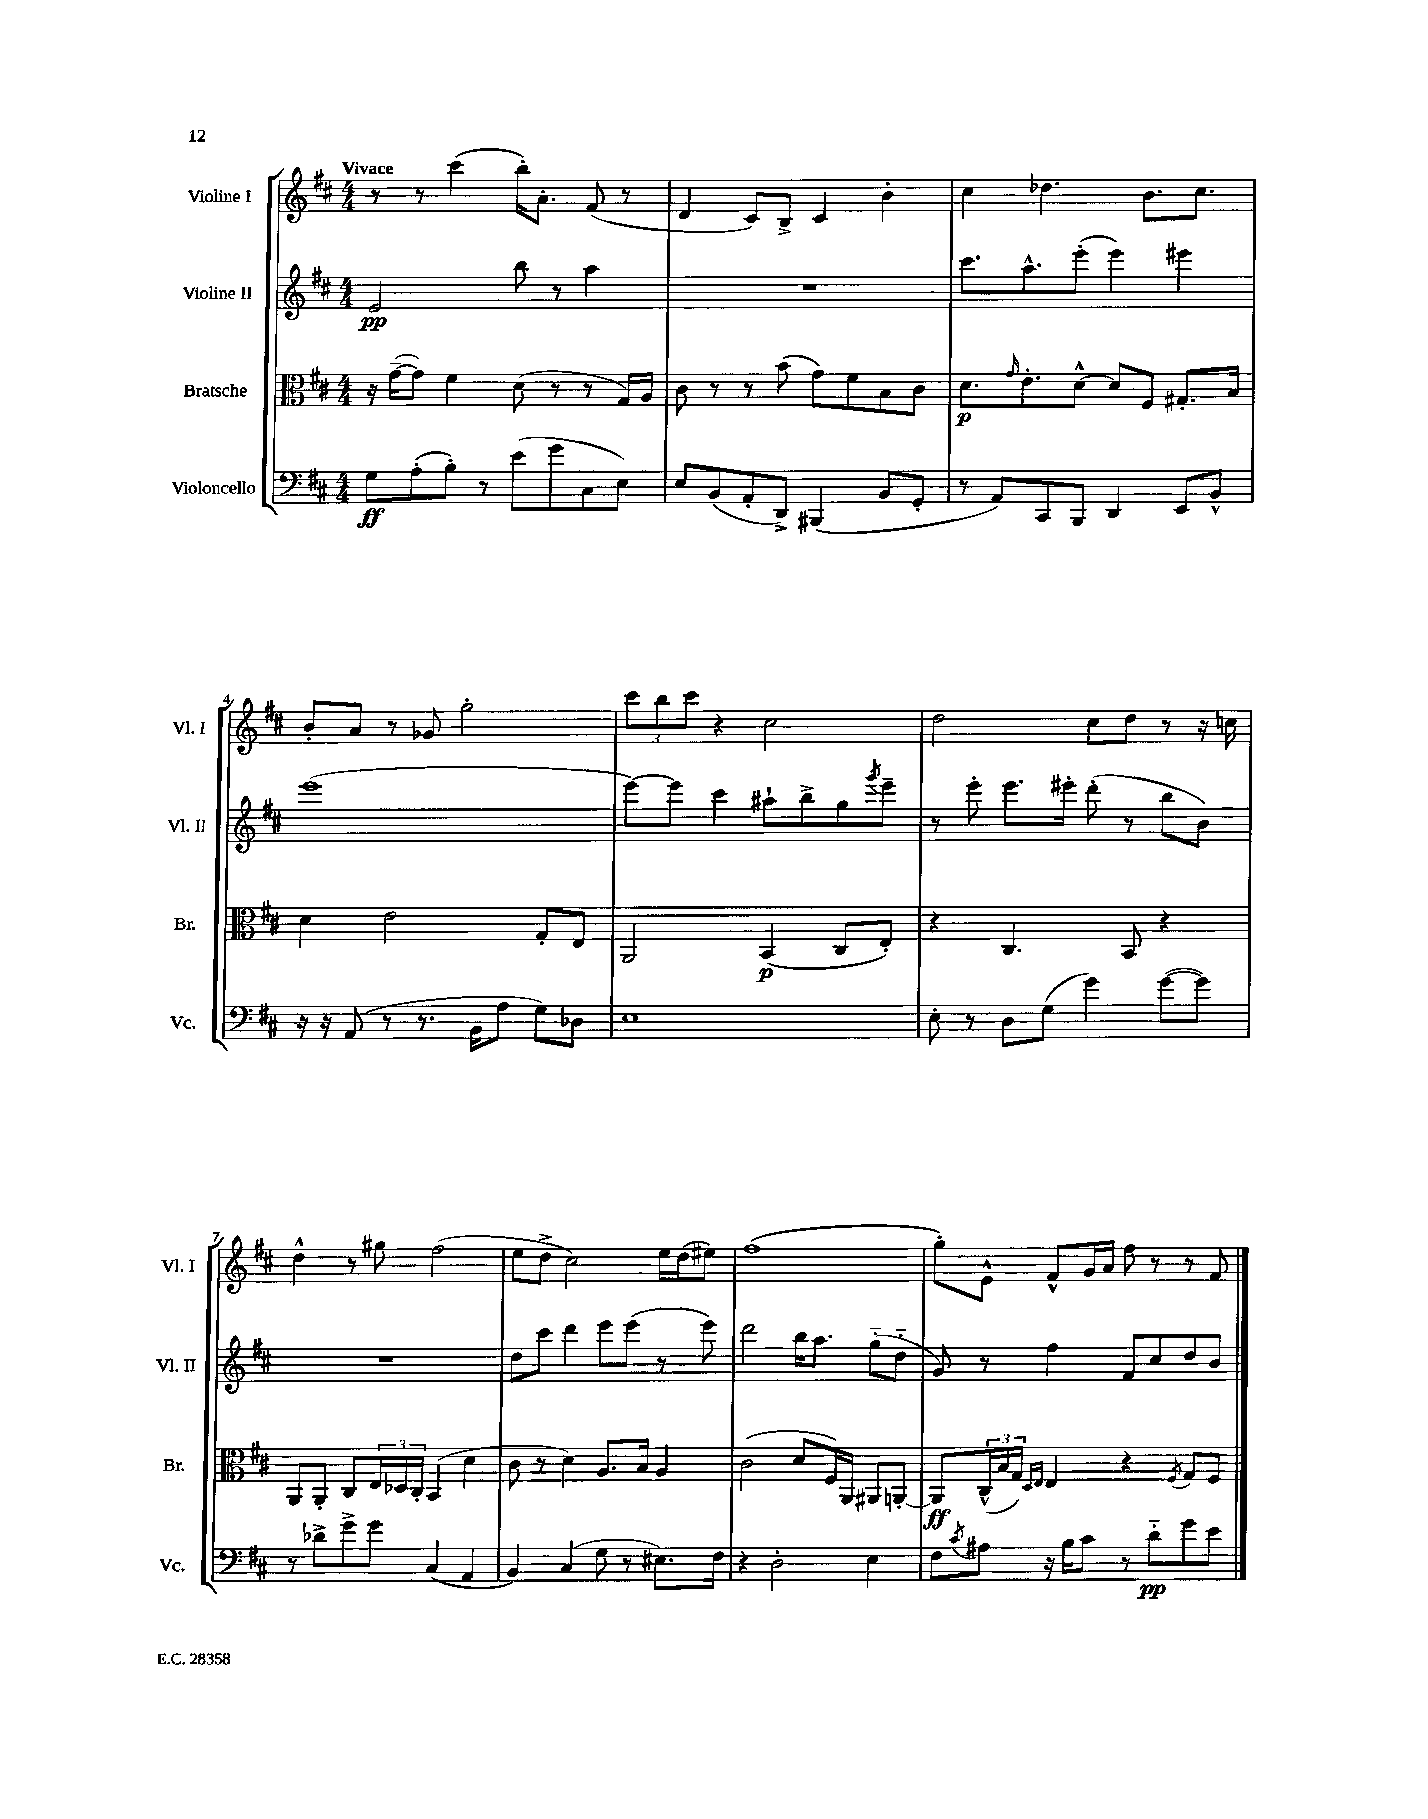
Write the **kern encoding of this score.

**kern	**kern	**kern	**kern
*staff4	*staff3	*staff2	*staff1
*clefF4	*clefC3	*clefG2	*clefG2
*k[f#c#]	*k[f#c#]	*k[f#c#]	*k[f#c#]
*M4/4	*M4/4	*M4/4	*M4/4
8G	16r	2e	8r
.	([16g~	.	.
(8A'	8g])	.	8r
8B')	4f#	.	(4ccc#
8r	.	.	.
(8e	(8d	8bb	16bb')
.	.	.	8.a'
8g	8r	8r	.
8C#	8r	4aa	(8f#
8E)	16G)	.	8r
.	16A	.	.
=	=	=	=
8E	8c#	1r	4d
(8BB	8r	.	.
8AA'	8r	.	8c#)
8DD^)	(8b	.	8B^
(4BBB#	8g)	.	4c#
.	8f#	.	.
8BB	8B	.	4b'
8GG'	8c#	.	.
=	=	=	=
8r	8.d	8.ccc#	4cc#
8AA)	.	.	.
.	16qqg	.	.
.	8.e'	8.aa^^	.
8CC#	.	.	4.dd-
8BBB	[8d^^	(8eee'	.
4DD	8d]	4eee)	.
.	8F#	.	8.b
8EE	8.G#'	4eee#	.
.	.	.	8.cc#
8BB^^	.	.	.
.	16B	.	.
=	=	=	=
16r	4d	(1eee	8b'
16r	.	.	.
(8AA	.	.	8a
8r	2e	.	8r
8.r	.	.	8g-
.	.	.	2gg'
16BB	.	.	.
8A	.	.	.
8G)	8G'	.	.
8D-	8E	.	.
=	=	=	=
1E	2AA	[8eee)	12ccc#
.	.	.	12bb
.	.	8eee]	.
.	.	.	12ccc#
.	.	4ccc#	4r
.	(4BB	8aa#`	2cc#
.	.	8bb^	.
.	8C#	8gg	.
.	.	8qggg	.
.	8E')	8eee~	.
=	=	=	=
8E'	4r	8r	2dd
8r	.	8eee'	.
8D	4.C#	8.eee	.
(8G	.	.	.
.	.	16eee#'	.
4g)	.	(8ddd'	8cc#
.	8BB	8r	8dd
([8g	4r	8bb	8r
8g])	.	8b)	16r
.	.	.	16cc
=	=	=	=
8r	8AA	1r	4dd^^
8d-^	8AA'	.	.
8g^	8C#	.	8r
8g	24E	.	8gg#
.	24D-	.	.
.	24C#'	.	.
(4C#	(4BB	.	(2ff#
4AA	4d	.	.
=	=	=	=
4BB)	8c#	8dd	8ee
.	8r	8ccc#	8dd^
(4C#	4d)	4ddd	2cc#)
8G	8.A	8eee	.
8r	.	(8eee	.
.	16B	.	.
8.E#)	4A	8r	16ee
.	.	.	(16dd
.	.	8eee)	8ee#)
16F#	.	.	.
=	=	=	=
4r	(2c#	2ddd	(1ff#
2D'	.	.	.
.	8d	16bb	.
.	.	8.aa	.
.	16F#)	.	.
.	16AA	.	.
4E	8AA#	(8gg'~	.
.	[8AA'	8dd'~	.
=	=	=	=
8F#	8AA]	8g)	8gg')
8qc#	.	.	.
8A#	(24C#^^	8r	8e^^
.	24B	.	.
.	24G)	.	.
.	16qqD	.	.
.	16qqE	.	.
16r	4E	4ff#	8f#^^
16B	.	.	.
8c#	.	.	16g
.	.	.	16a
8r	4r	8f#	8ff#
8d'~	.	8cc#	8r
.	8qF#	.	.
8g	8G	8dd	8r
8e	8F#	8b	8f#
==	==	==	==
*-	*-	*-	*-
